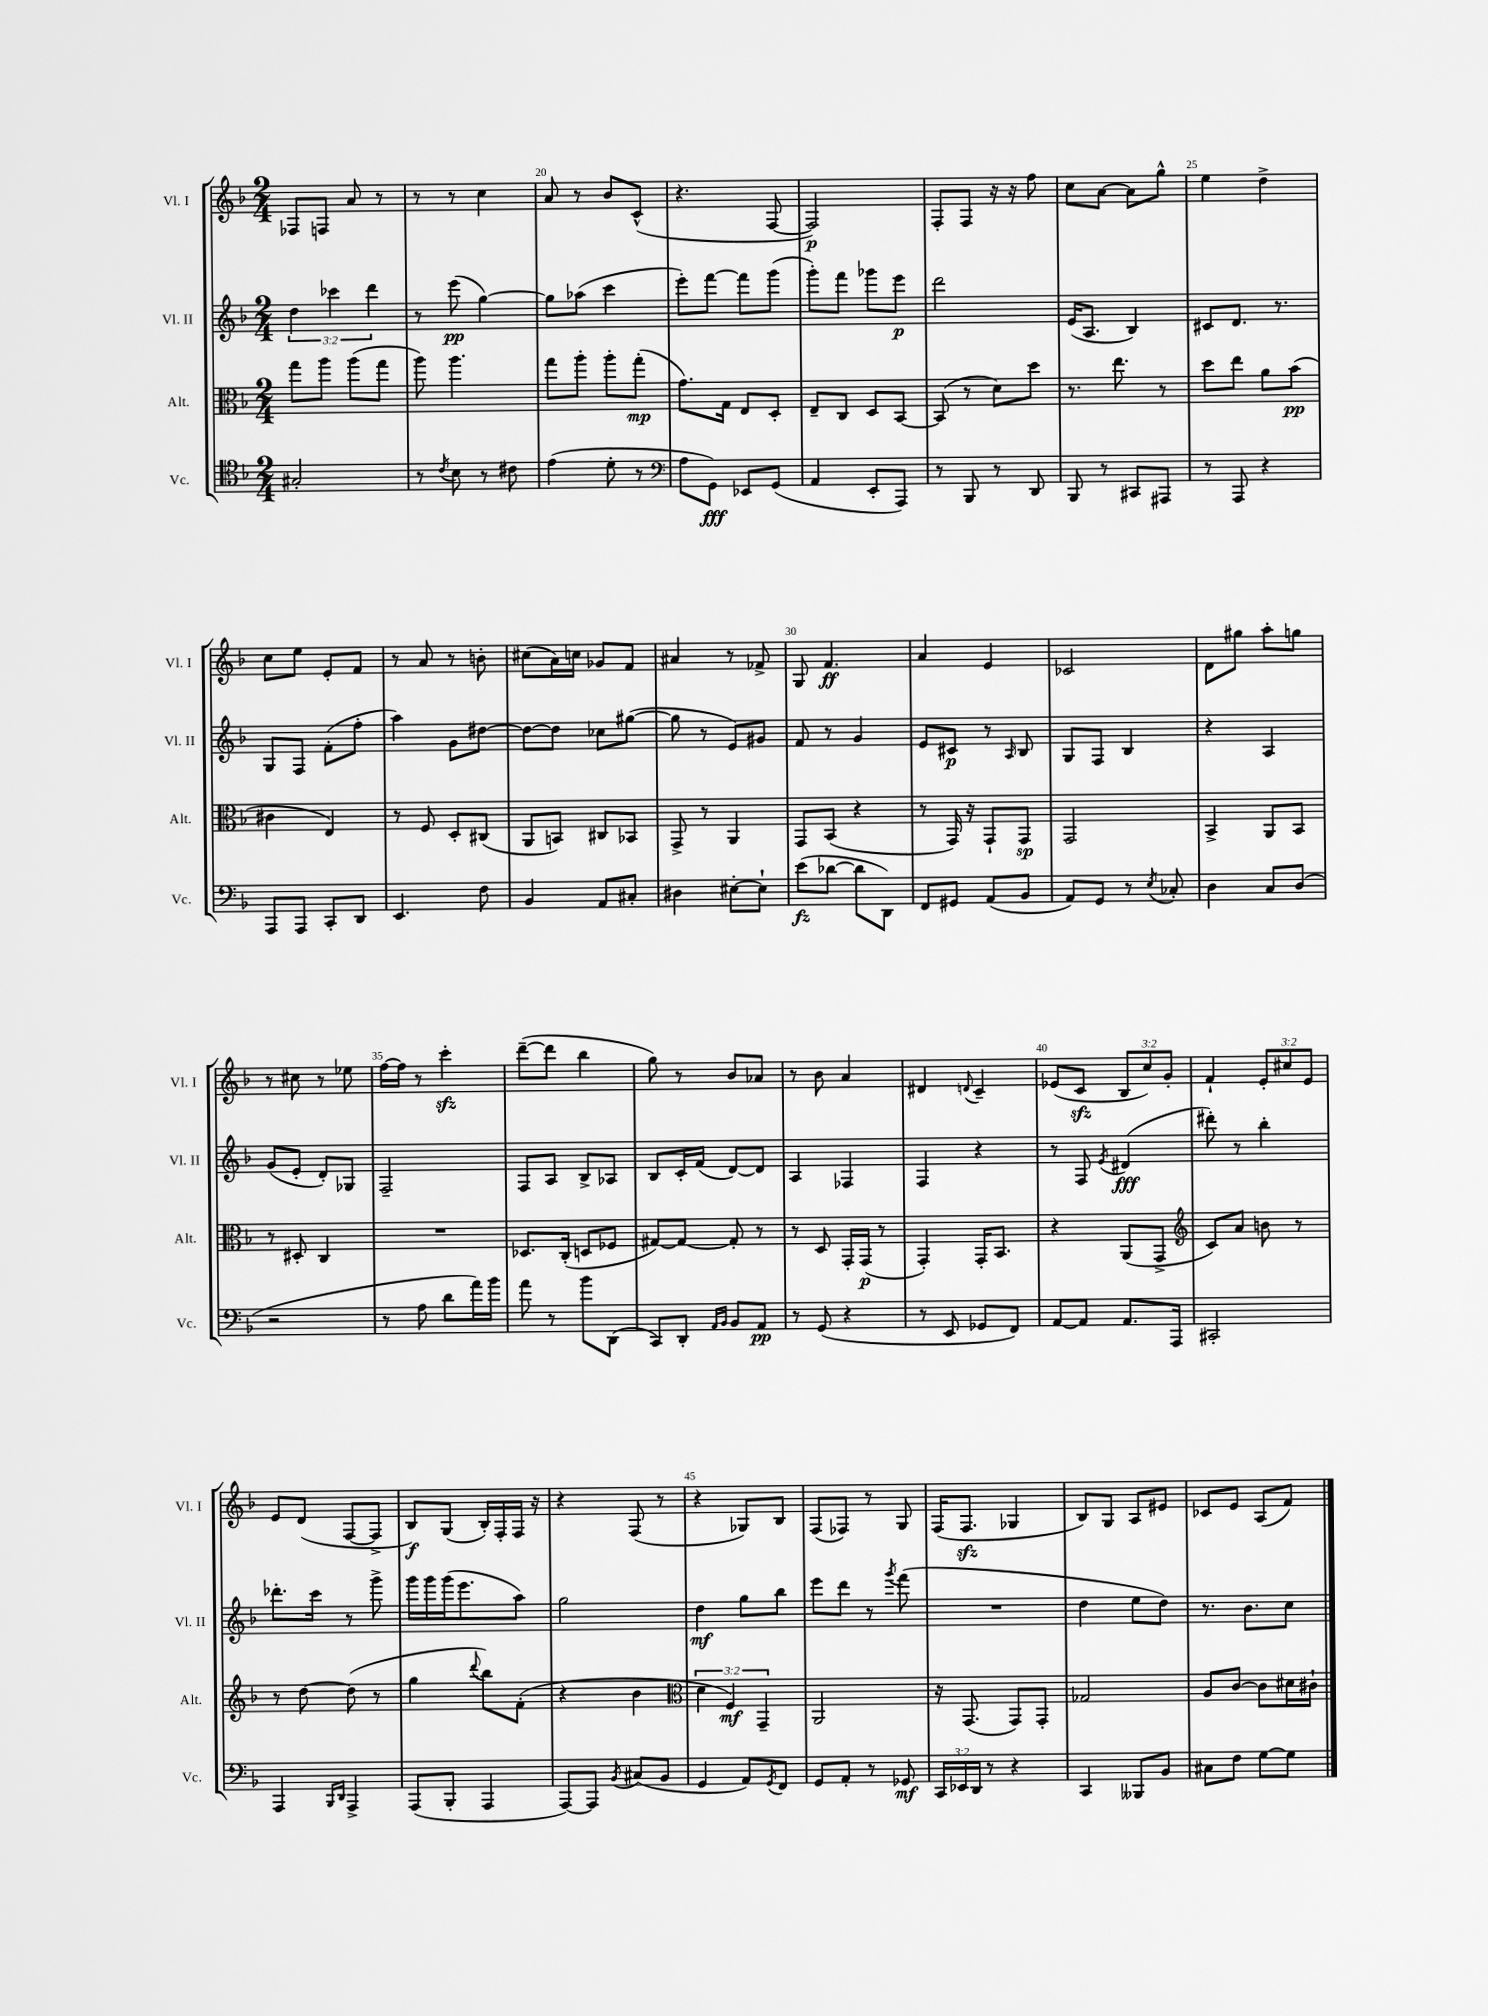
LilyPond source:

<<
\new StaffGroup <<
\new Staff = "s0" \with { instrumentName = "Vl. I" shortInstrumentName = "Vl. I" } {
    \clef treble \key f \major \numericTimeSignature \time 2/4 \override Staff.TupletNumber.text = #tuplet-number::calc-fraction-text
    fes8 f8 a'8 r8 |
    r8 r8 c''4 |
    a'8 r8 bes'8 c'8-^( |
    r4. f8~ |
    f2\p) |
    f8-. f8 r16 r16 f''8 |
    c''8 a'8~ a'8 g''8-^ |
    e''4 d''4-> |
    c''8 e''8 e'8-. f'8 |
    r8 a'8 r8 b'8-. |
    cis''8( a'16) c''16 ges'8 f'8 |
    ais'4 r8 fes'8-> |
    g8 f'4.\ff |
    a'4 e'4 |
    ces'2 |
    d'8 gis''8 a''8-. g''8 |
    r8 cis''8 r8 ees''8 |
    f''16~ f''16 r8 c'''4-.\sfz |
    d'''8~--( d'''8 bes''4 |
    g''8) r8 bes'8 aes'8 |
    r8 bes'8 a'4 |
    dis'4 \appoggiatura { d'8 } c'4-- |
    ees'8( c'8\sfz \tuplet 3/2 { bes8 c''8) g'8-. } |
    f'4-! \tuplet 3/2 { e'8-. cis''8 e'8 } |
    e'8 d'8( f8~ f8-> |
    bes8\f) g8( bes16-.) f16-. f16 r16 |
    r4 f8( r8 |
    r4 ges8) bes8 |
    f8( fes8) r8 g8 |
    f16( f8.\sfz ges4 |
    bes8) g8 a8 eis'8 |
    ces'8 e'8 a8( f'8) \bar "|." |
}
\new Staff = "s1" \with { instrumentName = "Vl. II" shortInstrumentName = "Vl. II" } {
    \clef treble \key f \major \numericTimeSignature \time 2/4 \override Staff.TupletNumber.text = #tuplet-number::calc-fraction-text
    \tuplet 3/2 { d''4 ces'''4 d'''4 } |
    r8 e'''8\pp( g''4~) |
    g''8 aes''8( c'''4 |
    e'''8-.) f'''8~ f'''8 g'''8( |
    g'''8-.) f'''8 ges'''8 e'''8\p |
    d'''2 |
    e'16( a8. bes4) |
    cis'8 d'8. r8. |
    g8 f8 f'8-.( f''8-. |
    a''4) g'8 dis''8~ |
    dis''8~ dis''8 ces''8 gis''8~( |
    gis''8 r8 e'8) gis'8 |
    f'8 r8 g'4 |
    e'8 cis'8\p r8 \grace { a16 } bes8 |
    g8 f8 bes4 |
    r4 a4 |
    g'8( e'8-. d'8-.) ges8 |
    f2-- |
    f8 a8 bes8-> aes8 |
    bes8 c'16-. f'16( d'8~) d'8 |
    a4 fes4 |
    f4 r4 |
    r8 f8 \acciaccatura { e'8 } dis'4\fff( |
    dis'''8-.) r8 bes''4-. |
    des'''8.-. c'''16 r8 g'''8-> |
    g'''16 g'''16 g'''16( e'''8. a''8) |
    g''2 |
    d''4\mf g''8 bes''8 |
    e'''8 d'''8 r8 \acciaccatura { g'''8 } f'''8( |
    R2 |
    d''4 e''8 d''8) |
    r8. bes'8. c''8 \bar "|." |
}
\new Staff = "s2" \with { instrumentName = "Alt." shortInstrumentName = "Alt." } {
    \clef alto \key f \major \numericTimeSignature \time 2/4 \override Staff.TupletNumber.text = #tuplet-number::calc-fraction-text
    g''8 a''8 a''8( g''8 |
    a''8) a''4. |
    g''8 a''8-. a''8-. g''8-.\mp( |
    g'8.) g16 e8 d8-. |
    e8-- c8 d8 bes,8~ |
    bes,8( r8 d'8) d''8 |
    r8. e''8. r8 |
    d''8 e''8 a'8 bes'8\pp( |
    cis'4 e4) |
    r8 f8 d8-. cis8( |
    a,8 b,8) cis8 bes,8 |
    g,8-> r8 a,4 |
    g,8 bes,8( r4 |
    r8 g,16) r16 g,8-! g,8\sp |
    g,2 |
    bes,4-> a,8 bes,8 |
    r8 dis8-. c4 |
    R2 |
    des8. c16-.( d8 fes8 |
    gis8~) gis8~ gis8-. r8 |
    r8 d8 g,16-. g,16\p( r8 |
    g,4-.) g,16-. bes,8. |
    r4 a,8( g,8-> |
    \clef treble c'8) a'8 b'8 r8 |
    r8 d''8~ d''8( r8 |
    g''4 \appoggiatura { d'''8 } bes''8) f'8-.( |
    r4 bes'4 |
    \clef alto \tuplet 3/2 { d'4 f4\mf) g,4-- } |
    a,2 |
    r16 g,8.( g,8) g,8-. |
    ges2 |
    a8 c'8~ c'8 dis'16 cis'16-! \bar "|." |
}
\new Staff = "s3" \with { instrumentName = "Vc." shortInstrumentName = "Vc." } {
    \clef tenor \key f \major \numericTimeSignature \time 2/4 \override Staff.TupletNumber.text = #tuplet-number::calc-fraction-text
    gis2-. |
    r8 \acciaccatura { c'8 } bes8 r8 cis'8 |
    e'4( d'8-. r8 |
    \clef bass a8 g,8\fff) ees,8 g,8( |
    a,4 e,8-. a,,8) |
    r8 bes,,8 r8 d,8 |
    bes,,8 r8 cis,8 ais,,8 |
    r8 a,,8 r4 |
    a,,8 a,,8 c,8-. d,8 |
    e,4. f8 |
    bes,4 a,8 cis8-. |
    dis4 eis8~-. eis8-! |
    e'8\fz( des'8~ des'8 d,8) |
    f,8 gis,8 a,8( bes,8 |
    a,8) g,8 r8 \acciaccatura { e8 } ces8-. |
    d4 c8 d8( |
    r2 |
    r8 a8 d'8 a'16) bes'16 |
    a'8 r8 bes'8 d,8( |
    c,8) d,8-. \grace { a,16 bes,16 } bes,8 a,8\pp |
    r8 g,8( r4 |
    r8 e,8 ges,8 f,8) |
    a,8~ a,8 a,8. a,,16 |
    cis,2-. |
    a,,4 \grace { bes,,16 d,16 } a,,4-> |
    a,,8( bes,,8-. a,,4 |
    a,,8~) a,,8 \acciaccatura { bes,8 } cis8( bes,8 |
    g,4 a,8) \acciaccatura { g,8 } f,8 |
    g,8 a,8-. r8 ges,8\mf |
    \tuplet 3/2 { c,16 ees,16 d,16 } r8 r4 |
    c,4 beses,,8 bes,8 |
    cis8 f8 g8~ g8 \bar "|." |
}
>>
>>
\layout { \context { \Score currentBarNumber = #18 \override BarNumber.break-visibility = ##(#f #t #t) barNumberVisibility = #(every-nth-bar-number-visible 5) } }
